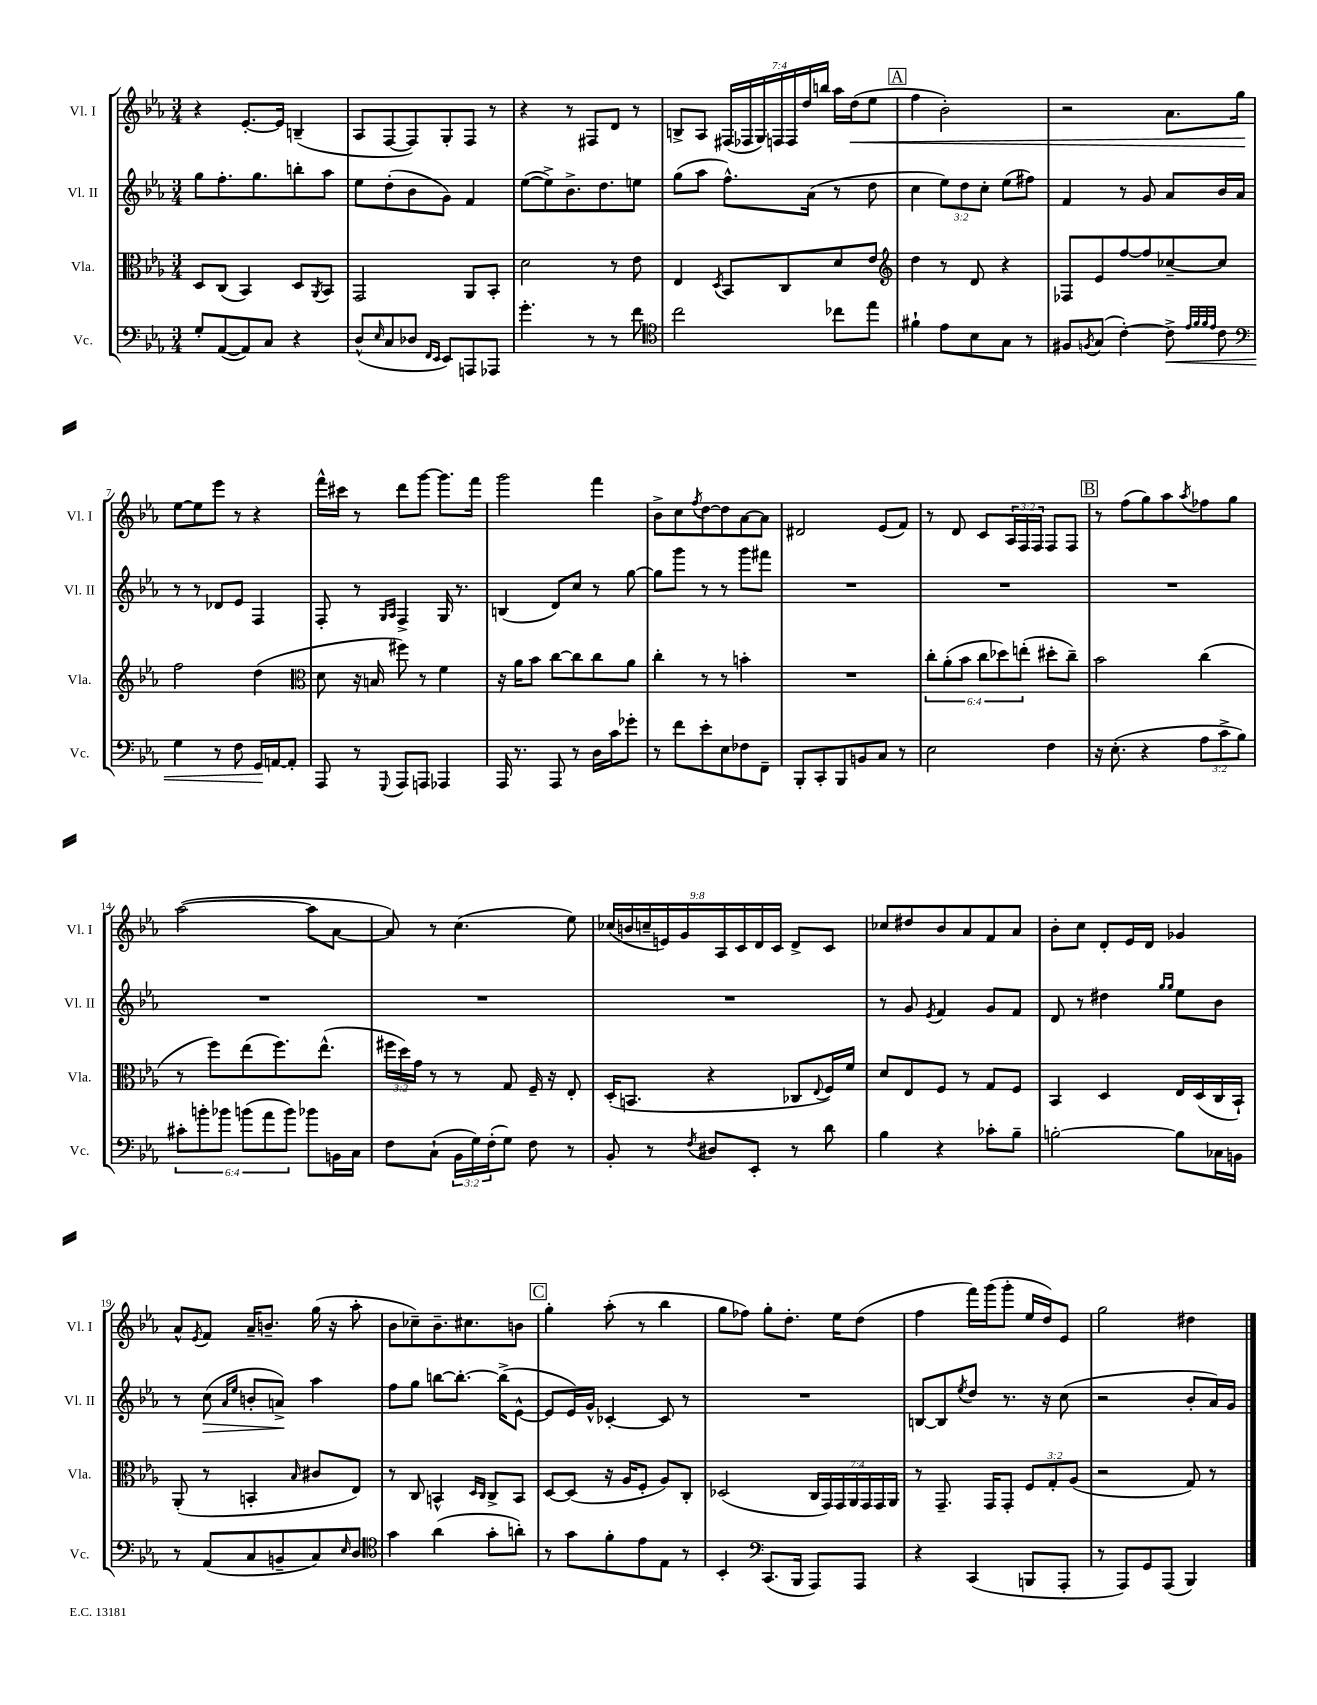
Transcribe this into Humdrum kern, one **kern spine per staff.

**kern	**kern	**kern	**kern
*staff4	*staff3	*staff2	*staff1
*clefF4	*clefC3	*clefG2	*clefG2
*k[b-e-a-]	*k[b-e-a-]	*k[b-e-a-]	*k[b-e-a-]
*M3/4	*M3/4	*M3/4	*M3/4
8G'	8D	8gg	4r
([8AA-	(8C	8.ff'	.
8AA-])	4BB-)	.	[8.e-'
.	.	8.gg	.
8C	.	.	.
.	.	.	16e-]
4r	8D	8bb'	(4B~
.	8qAA-	.	.
.	8BB-	8aa-	.
=	=	=	=
(8D^^	2GG	8ee-	8A-
16qqE-	.	.	.
8C	.	(8dd'	[8F
8D-	.	8b-	8F])
16qqFF	.	.	.
16qqEE-	.	.	.
8EE-)	.	8g)	8G'
8AAA	8AA-	4f	8F
8AAA-	8BB-'	.	8r
=	=	=	=
4.g'	2d	([8ee-	4r
.	.	8ee-^])	.
.	.	8.b-^	8r
8r	.	.	8F#
.	.	8.dd	.
8r	8r	.	8d
8f	8e-	8ee	8r
=	=	=	=
*clefC4	*	*	*
2cc	4E-	(8gg	8B^
.	.	8aa-	8A-
.	8qD	.	.
.	8BB-	8.ff^^)	(28F#
.	.	.	28F-
.	.	.	28G)
.	.	.	28F
.	8C	.	.
.	.	.	28F
.	.	.	28dd
.	.	(16a-	.
.	.	.	28bb
8cc-	8d	8r	16aa-
.	.	.	(16dd
8ee-	8e-	8dd	8ee-
=	=	=	=
*	*clefG2	*	*
4f#`	4dd	4cc	4ff
8e-	8r	12ee-)	2b-')
.	.	12dd	.
8B-	8d	.	.
.	.	12cc'	.
8G	4r	(8ee-	.
8r	.	8ff#)	.
=	=	=	=
8F#	8F-	4f	2r
8qF	.	.	.
(8G	8e-	.	.
[4c')	[8ff	8r	.
.	8ff]	8g	.
8c^]	[8cc-~	8a-	8.a-
32qqe-	.	.	.
32qqf	.	.	.
32qqf	.	.	.
32qqe-	.	.	.
8c	8cc-]	16b-	.
.	.	16a-	16gg
=	=	=	=
*clefF4	*	*	*
4G	2ff	8r	[8ee-
.	.	8r	8ee-]
8r	.	8d-	8eee-
8F	.	8e-	8r
16GG	(4dd	4F	4r
[16AA	.	.	.
8AA']	.	.	.
=	=	=	=
*	*clefC3	*	*
8AAA-	8d	8F'	16fff^^
.	.	.	16ccc#
8r	16r	8r	8r
.	16B	.	.
.	.	16qqG	.
8qqGGG	.	16qqA-	.
8AAA-	8ff#)	4F^	8ddd
8AAA	8r	.	[8ggg
4AAA-	4f	16G	8.ggg]
.	.	8.r	.
.	.	.	16fff
=	=	=	=
16AAA-	16r	(4B	2ggg
8.r	16a-	.	.
.	8b-	.	.
8AAA-	[8cc	8d)	.
8r	8cc]	8cc	.
16D	8cc	8r	4fff
16c	.	.	.
8g-'	8a-	[8gg	.
=	=	=	=
8r	4cc'	8gg]	8b-^
8f	.	8ggg	8cc
.	.	.	8qff
8e-'	8r	8r	[8dd
8E-	8r	8r	8dd]
8F-	4b'	8ggg	[8a-
8FF~	.	8fff#	8a-]
=	=	=	=
8BBB-'	2.r	2.r	2d#
8CC'	.	.	.
8BBB-	.	.	.
8BB	.	.	.
8C	.	.	(8e-
8r	.	.	8f)
=	=	=	=
2E-	12cc'	2.r	8r
.	(12a-'	.	.
.	.	.	8d
.	12b-	.	.
.	12cc	.	8c
.	12dd-)	.	.
.	.	.	24A-
.	(12ee'	.	24F
.	.	.	24F
4F	8dd#'	.	8F
.	8cc~)	.	8F
=	=	=	=
16r	2b-	2.r	8r
(8.E-'	.	.	.
.	.	.	(8ff
4r	.	.	8gg)
.	.	.	8aa-
.	.	.	8qaa-
12A-	(4cc	.	8ff-
12c^	.	.	.
.	.	.	8gg
12B-)	.	.	.
=	=	=	=
12c#'	8r	2.r	([2aa-
12b'	.	.	.
.	8ff)	.	.
12b-	.	.	.
(12b	(8ee-	.	.
12a-	.	.	.
.	8.ff)	.	.
12b)	.	.	.
8b-	.	.	8aa-]
.	(8.ee-^^	.	.
16BB	.	.	[8a-
16C	.	.	.
=	=	=	=
8F	24ff#	2.r	8a-])
.	24dd)	.	.
.	24g	.	.
(8C`	8r	.	8r
24BB-	8r	.	(4.cc
24G)	.	.	.
(24F'	.	.	.
8G)	8G	.	.
8F	16F~	.	.
.	16r	.	.
8r	8E-'	.	8ee-)
=	=	=	=
8BB-'	(16D'	2.r	(18cc-
.	.	.	18b
.	8.BB	.	.
.	.	.	18cc~
8r	.	.	.
.	.	.	18e)
.	.	.	18g
8qF	.	.	.
8D#	4r	.	.
.	.	.	18A-
.	.	.	18c
8EE-'	.	.	.
.	.	.	18d
.	.	.	18c
8r	8C-	.	8d^
.	8qqE-	.	.
8d	16F)	.	8c
.	16f	.	.
=	=	=	=
4B-	8d	8r	8cc-
.	8E-	8g	8dd#
.	.	8qe-	.
4r	8F	4f	8b-
.	8r	.	8a-
8c-'	8G	8g	8f
8B-~	8F	8f	8a-
=	=	=	=
[2B'	4BB-	8d	8b-'
.	.	8r	8cc
.	4D	4dd#	8d'
.	.	.	16e-
.	.	.	16d
.	.	16qqgg	.
.	.	16qqgg	.
8B]	16E-	8ee-	4g-
.	(16D	.	.
16C-	16C	8b-	.
16BB	16BB-`)	.	.
=	=	=	=
8r	(8AA-'	8r	8a-^^
.	.	.	8qe-
(8AA-	8r	(8cc	8f
.	.	16qqa-	.
.	.	16qqee-	.
8C	4BB'	8b'	16a-~
.	.	.	8.b~
8BB~	.	8a^)	.
.	16qqB-	.	.
8C)	8c#	4aa-	(16gg
.	.	.	16r
16qqE-	.	.	.
8D	8E-)	.	8aa-'
=	=	=	=
*clefC4	*	*	*
4g	8r	8ff	8b-
.	8C	8gg	8cc-~)
(4a-	4BB^^	[8bb	8.b-~
.	.	8.bb'_	.
.	.	.	8.cc#
.	16qqD	.	.
.	16qqC	.	.
8g'	8C^	.	.
.	.	(16bb^]	.
8a')	8BB	[8e-^^	8b
=	=	=	=
8r	[8D	8e-]	4gg'
8g	(8D]	16e-)	.
.	.	16g^^	.
8f'	16r	[4c-'	(8aa-'
.	16A-	.	.
8e-	8F'	.	8r
8E-	8A-)	8c-]	4bb-
8r	8C'	8r	.
=	=	=	=
4BB-'	(2D-	2.r	8gg
.	.	.	8ff-)
*clefF4	*	*	*
(8.CC	.	.	8gg'
.	.	.	8.dd'
16BBB-	.	.	.
8AAA-)	28C	.	.
.	28GG)	.	.
.	.	.	16ee-
.	28GG	.	.
.	28AA-	.	.
8AAA-	.	.	(8dd
.	28GG	.	.
.	28GG	.	.
.	28AA-	.	.
=	=	=	=
4r	8r	[8B	4ff
.	8.GG~	8B]	.
.	.	8qee-	.
(4CC	.	8dd	16fff)
.	16GG	.	(16ggg
.	8GG'	8.r	8ggg'
8BBB	12F	.	16ee-
.	.	16r	16dd)
.	12G'	.	.
8AAA-'	.	(8cc	8e-
.	(12A-	.	.
=	=	=	=
8r	2r	2r	2gg
8AAA-)	.	.	.
8GG	.	.	.
(8AAA-	.	.	.
4BBB-)	8G)	8b-'	4dd#
.	8r	16a-)	.
.	.	16g	.
==	==	==	==
*-	*-	*-	*-
